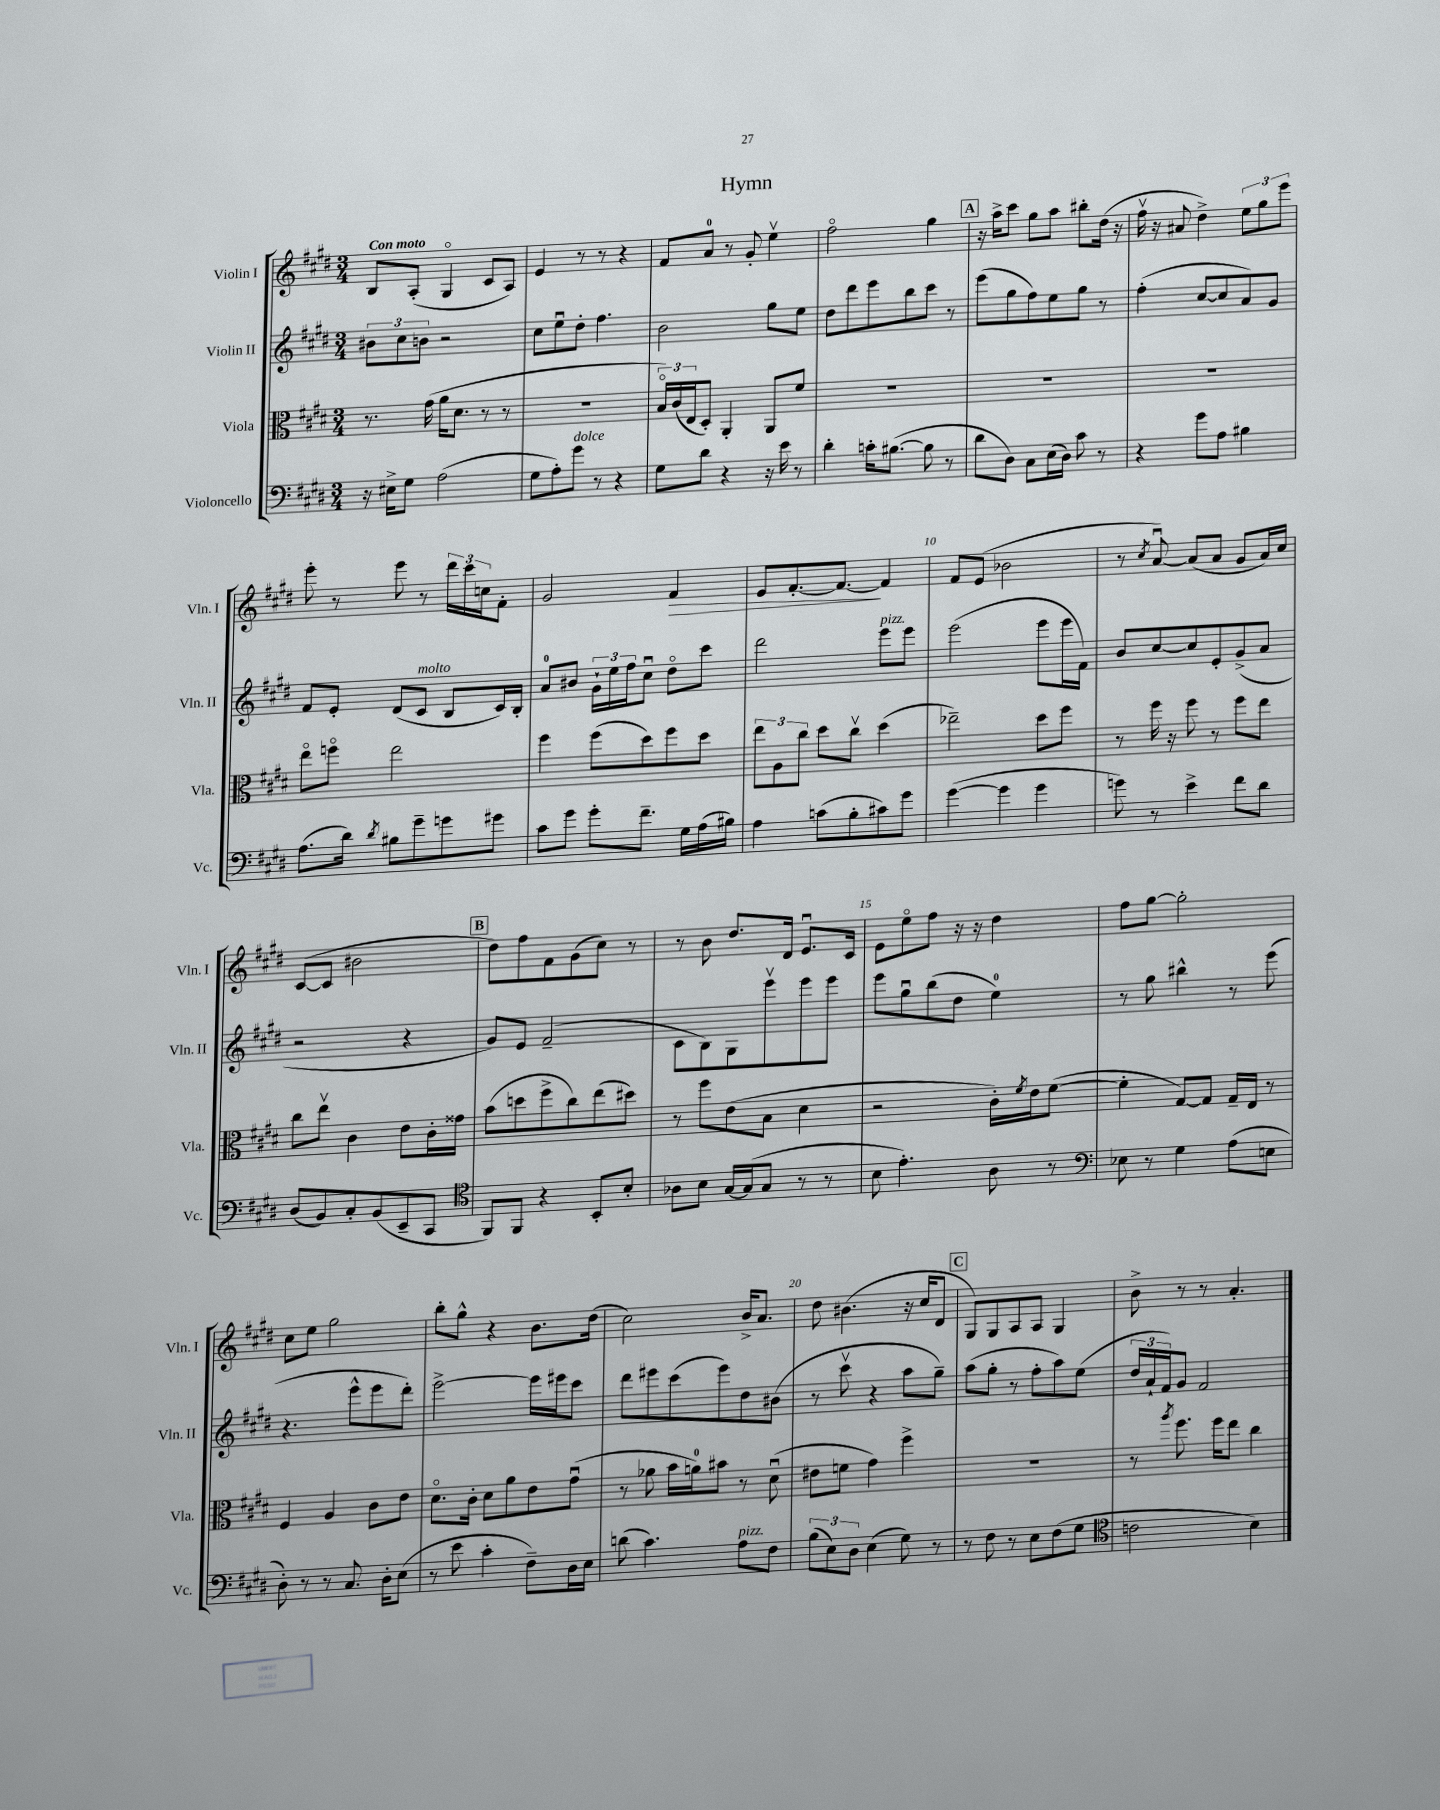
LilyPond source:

\header { title = "Hymn" }
<<
\new StaffGroup <<
\new Staff = "s0" \with { instrumentName = "Violin I" shortInstrumentName = "Vln. I" } {
    \clef treble \key e \major \numericTimeSignature \time 3/4 \tempo "Con moto"
    b8 a8-.( gis4\flageolet cis'8 a8) |
    e'4 r8 r8 r4 |
    fis'8 a'8-0 r8 gis'8-. e''4\upbow |
    fis''2\flageolet gis''4 |
    \mark \markup { \box "A" } r16 a''16-> cis'''8 gis''8 a''8 bis''8-. dis''16( r16 |
    fis''16\upbow r16 ais'8 dis''4->) \tuplet 3/2 { e''8 gis''8 e'''8 } |
    e'''8-. r8 e'''8 r8 \tuplet 3/2 { dis'''16 cis'''16 c''16 } fis'8-. |
    gis'2 fis'4\> |
    e'8 fis'8.~-. fis'8.~\! fis'4 |
    fis'8 e'8( bes'2 |
    r8 \acciaccatura { cis''8 } a'8~\downbow) a'8( a'8 gis'8 a'16) cis''16 |
    cis'8~( cis'8 bis'2 |
    \mark \markup { \box "B" } dis''8) fis''8 fis'8 gis'8( cis''8) r8 |
    r8 b'8 dis''8. dis'16 e'8.\downbow cis'16 |
    e'8 e''8\flageolet fis''8 r16 r16 dis''4 |
    fis''8 gis''8~ gis''2-. |
    cis''8 e''8 gis''2 |
    b''8-. gis''8-^ r4 b'8. dis''16( |
    cis''2) b'16-> a'8. |
    dis''8 bis'4.( r16 cis''16 dis'8 |
    \mark \markup { \box "C" } gis8) gis8 a8 a8 gis4 |
    b'8-> r8 r8 a'4.-. \bar "|." |
}
\new Staff = "s1" \with { instrumentName = "Violin II" shortInstrumentName = "Vln. II" } {
    \clef treble \key e \major \numericTimeSignature \time 3/4
    \tuplet 3/2 { bis'8 cis''8 b'8 } r2 |
    cis''8 e''8\downbow dis''8-. fis''4. |
    b'2 gis''8 e''8 |
    dis''8 dis'''8 e'''8 b''8 cis'''8 r8 |
    \mark \markup { \box "A" } e'''8( gis''8 fis''8) e''8 gis''8 r8 |
    fis''4-.( cis''8~ cis''8 a'8) gis'8 |
    fis'8 e'8-. dis'8( cis'8^\markup { \italic "molto" } b8 cis'16) b16-. |
    a'8-0 bis'8 \tuplet 3/2 { gis'16-! e''16 fis''16 } cis''8\downbow dis''8\flageolet cis'''8 |
    dis'''2 e'''8^\markup { \italic "pizz." } e'''8 |
    e'''2( e'''8 e'''16 fis'16) |
    b'8 cis''8~ cis''8 e'8-. gis'8->( a'8 |
    r2 r4 |
    \mark \markup { \box "B" } gis'8) e'8 fis'2--( |
    cis'8 b8) gis8 e'''8\upbow e'''8 e'''8 |
    e'''8 gis''8\downbow b''8( dis''8 e''4-0) |
    r8 gis''8 bis''4-^ r8 e'''8( |
    r4. e'''8-^ e'''8 dis'''8-.) |
    e'''2~-> e'''16 eis'''16 cis'''8 |
    dis'''8 eis'''8 cis'''8( eis'''8) dis''8 bis'8( |
    r8 cis'''8\upbow r4 a''8 gis''8--) |
    \mark \markup { \box "C" } a''8( gis''8-. r8 fis''8-. a''8) e''8( |
    \tuplet 3/2 { dis''16 a'16-! fis'16) } gis'8 fis'2 \bar "|." |
}
\new Staff = "s2" \with { instrumentName = "Viola" shortInstrumentName = "Vla." } {
    \clef alto \key e \major \numericTimeSignature \time 3/4
    r8. gis'16( a'16 dis'8. r8 r8 |
    R2. |
    \tuplet 3/2 { b16\flageolet) cis'16( e16 } dis8-.) a,4-. a,8 fis'8 |
    R2. |
    \mark \markup { \box "A" } R2. |
    R2. |
    e''8\flageolet f''8\flageolet e''2 |
    fis''4 fis''8( dis''8) fis''8 dis''8 |
    \tuplet 3/2 { e''8 a8 cis''8 } dis''8 cis''8\upbow dis''4( |
    ees''2--) dis''8 fis''8 |
    r8 fis''16 r16 fis''8 r8 fis''8 e''8 |
    cis''8 e''8\upbow cis'4 e'8 cis'16-. gisis'16 |
    \mark \markup { \box "B" } b'8( d''8 fis''8-> cis''8) e''8( dis''8) |
    r8 fis''8 e'8( b8 dis'4 |
    r2 cis'16-.) \acciaccatura { fis'8 } e'16 fis'8~( |
    fis'4-. gis8~) gis8 gis16-- e16 r8 |
    fis4 a4 cis'8 e'8 |
    dis'8.\flageolet cis'16-. dis'8 a'8 e'8 gis'8\downbow( |
    r8 aes'8 b'16 a'16-0) bis'8 r8 dis'8\downbow( |
    eis'8 f'8 gis'4) fis''4-> |
    \mark \markup { \box "C" } R2. |
    r8 \acciaccatura { a''8 } fis''8. fis''16 e''8 cis''4 \bar "|." |
}
\new Staff = "s3" \with { instrumentName = "Violoncello" shortInstrumentName = "Vc." } {
    \clef bass \key e \major \numericTimeSignature \time 3/4
    r16 eis16-> gis8 a2( |
    gis8 a8-.) gis'8^\markup { \italic "dolce" } r8 r4 |
    gis8 dis'8 r4 r16 e'16 r8 |
    dis'4-. c'16-. bis8.~( bis8 r8 |
    \mark \markup { \box "A" } dis'8 dis8) cis8 e16( dis16) cis'8 r8 |
    r4 gis'8 a8 bis4 |
    a8.( dis'16) \acciaccatura { dis'8 } bis8 gis'8-- g'8 gis'8 |
    cis'8 gis'8 gis'8-. fis'8.-- gis16 a16( bis16) |
    a4 c'8( b8-. cis'8) gis'8 |
    gis'4~( gis'4 gis'4 |
    g'8) r8 e'4-> fis'8 dis'8 |
    dis8( b,8) cis8-. b,8( e,8-- cis,8 |
    \mark \markup { \box "B" } \clef tenor fis,8) fis,8 r4 b,8-. b8-. |
    aes8 b8 gis16~ gis16( gis8 r8 r8 |
    b8 e'4.-.) a8 r8 |
    \clef bass ees8 r8 gis4 a8( e8 |
    dis8-.) r8 r8 cis8. dis16-. e8( |
    r8 e'8 cis'4-. fis8--) dis16 e16 |
    d'8( cis'4.) a8^\markup { \italic "pizz." } fis8 |
    \tuplet 3/2 { b8( e8) dis8 } e4( gis8) r8 |
    \mark \markup { \box "C" } r8 fis8 r8 e8 fis8( gis8 |
    \clef tenor c'2 b4) \bar "|." |
}
>>
>>
\layout { \context { \Score \override BarNumber.break-visibility = ##(#f #t #t) barNumberVisibility = #(every-nth-bar-number-visible 5) } }
